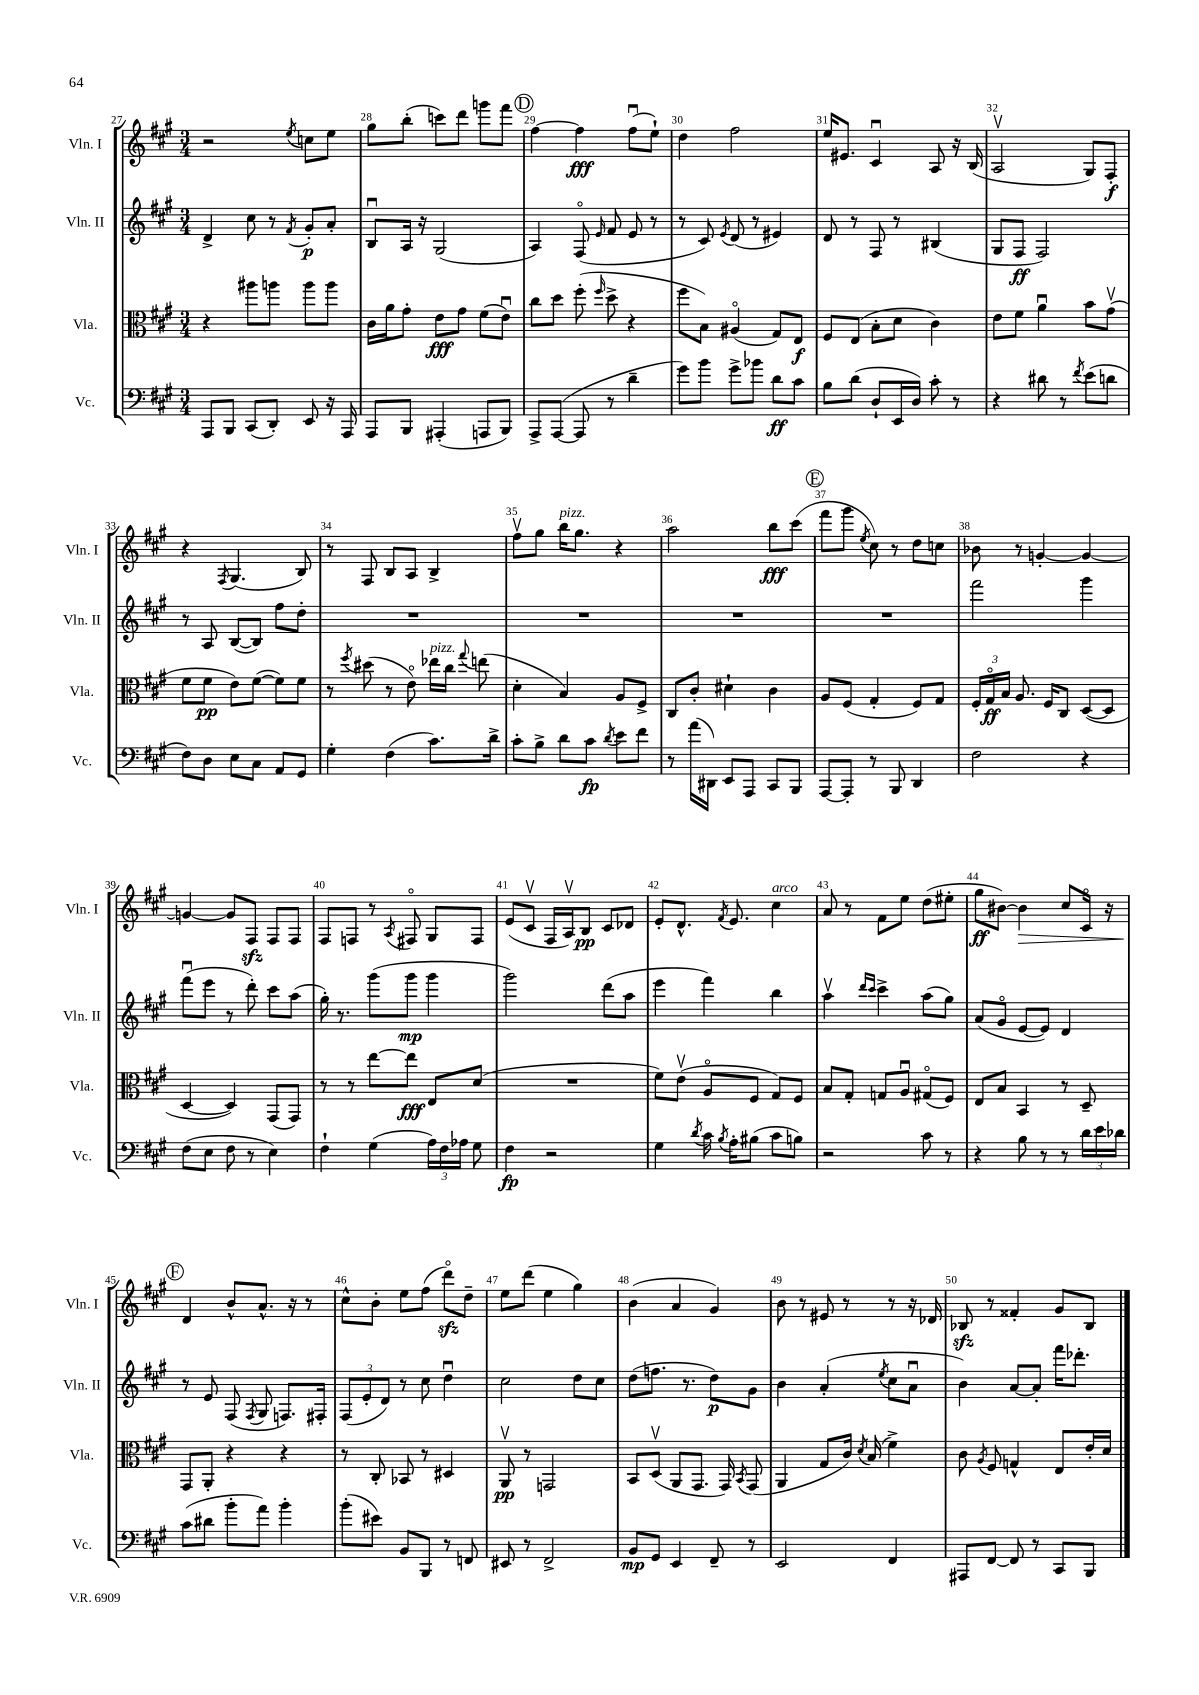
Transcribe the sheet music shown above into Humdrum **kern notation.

**kern	**kern	**kern	**kern
*staff4	*staff3	*staff2	*staff1
*clefF4	*clefC3	*clefG2	*clefG2
*k[f#c#g#]	*k[f#c#g#]	*k[f#c#g#]	*k[f#c#g#]
*M3/4	*M3/4	*M3/4	*M3/4
8AAA	4r	4d^	2r
8BBB	.	.	.
(8CC#	8aa#	8cc#	.
8DD')	8aa	8r	.
.	.	8qf#	8qee
8EE	8aa	8g#'	8cc
16r	8aa	8a'	8ee
16AAA	.	.	.
=	=	=	=
8AAA	16c#	8Bu	8gg#
.	16a	.	.
8BBB	8g#'	16A	(8bb'
.	.	16r	.
(4AAA#'	8e	(2G#	8ccc)
.	8g#	.	8ddd
8AAA	(8f#	.	8ggg
8BBB)	8eu)	.	8fff#
=	=	=	=
8AAA^	8cc#	4A)	[4ff#
([8AAA	8dd	.	.
8AAA]	(8ff#'	(8F#o	4ff#]
.	16qqff#	16qqe	.
8r	8dd^	8f#	.
4d~	4r	8e	(8ff#u
.	.	8r	8ee`)
=	=	=	=
8g#)	8ff#	8r	4dd
8b	8B)	8c#)	.
.	.	8qe	.
8g#^	(4A#o	(8d	2ff#
8b-	.	8r	.
8d	8G#)	4e#)	.
8c#	8E	.	.
=	=	=	=
8B	8F#	8d	16ee
.	.	.	8.e#
(8d	(8E	8r	.
8D`	8B'	8F#	4c#u
16EE	8d	8r	.
16D)	.	.	.
8c#'	4c#)	(4B#	8A
8r	.	.	16r
.	.	.	(16B
=	=	=	=
4r	8e	8G#	2Av
.	8f#	8F#	.
8d#	4au	2F#)	.
8r	.	.	.
8qf#	.	.	.
(8e	8b	.	8G#)
8d	(8g#v	.	8F#'
=	=	=	=
8F#)	8f#	8r	4r
8D	8f#	8A	.
.	.	.	8qF#
8E	8e)	([8B	(4.G#
8C#	([8f#	8B])	.
8AA	8f#])	8ff#	.
8GG#	8f#	8dd'	8B)
=	=	=	=
4G#'	8r	2.r	8r
.	8qff#	.	.
.	(8dd#	.	8F#
(4F#	8r	.	8B
.	8eo)	.	8A
8.c#)	16ee-	.	4B^
.	16cc#	.	.
.	8qqgg#	.	.
.	(8ee	.	.
16d^	.	.	.
=	=	=	=
8c#'	4d'	2.r	8ff#v
8B^	.	.	8gg#
8d	4B)	.	16bb
.	.	.	8.gg#
8c#	.	.	.
8qd	.	.	.
8e	8A	.	4r
8f#	8F#^	.	.
=	=	=	=
8r	8C#	2.r	2aa
(16a	8c#'	.	.
16DD#)	.	.	.
8EE	4d#`	.	.
8AAA	.	.	.
8CC#	4c#	.	8bb
8BBB	.	.	(8ccc#
=	=	=	=
[8AAA	8A	2.r	8fff#
8AAA']	(8F#	.	8ggg#
.	.	.	8qee
8r	4G#'	.	8cc#)
8BBB	.	.	8r
4DD	8F#)	.	8dd
.	8G#	.	8cc
=	=	=	=
2F#	24F#'	2fff#	8b-
.	24G#o	.	.
.	24B	.	.
.	8.A	.	8r
.	.	.	[4g'
.	16F#	.	.
.	8C#	.	.
4r	([8D	4ggg#	4g_
.	8D]	.	.
=	=	=	=
(8F#	[4D	(8fff#u	4g_
8E	.	8eee	.
8F#	4D])	8r	8g]
8r	.	8ddd')	8F#
4E)	(8GG#	8ccc#	8F#
.	8GG#)	(8aa	8F#
=	=	=	=
4F#`	8r	16gg#')	8F#
.	.	8.r	.
.	8r	.	8F
(4G#	[8ee	(8ggg#	8r
.	.	.	8qA
.	8ee]	8ggg#	8F#o
24A)	8E	4ggg#	8G#
24F#	.	.	.
24A-	.	.	.
8G#	(8d	.	8F#
=	=	=	=
4F#	2.r	2ggg#)	(8e
.	.	.	8c#v
2r	.	.	16F#
.	.	.	16Av)
.	.	.	8B
.	.	(8ddd	8c#
.	.	8aa	8d-
=	=	=	=
4G#	8f#)	4eee	8e'
.	(8ev	.	8.d^^
8qd	.	.	.
16c#	8Ao	4fff#)	.
8qB	.	.	8qf#
16A'	.	.	8.e
(8B#	8F#	.	.
8c#	8G#)	4bb	4cc#
8B)	8F#	.	.
=	=	=	=
2r	8B	4aav	8a
.	8G#'	.	8r
.	.	16qqddd	.
.	.	16qqccc#	.
.	8G	4ccc#^	8f#
.	8Au	.	8ee
8c#	(8G#o	(8aa	(8dd
8r	8F#)	8gg#)	8ee#'
=	=	=	=
4r	8E	(8a	8gg#
.	8B	8g#o	[8b#)
8B	4BB	[8e	4b#]
8r	.	8e])	.
8r	8r	4d	8cc#
24d	8D~	.	16c#o
24e	.	.	.
.	.	.	16r
24d-	.	.	.
=	=	=	=
(8c#	8GG#	8r	4d
8d#	8AA'	8e	.
8b'	4r	(8F#	8b^^
.	.	8qF#	.
8a)	.	8G#	8.a^^
4b'	4r	8.F)	.
.	.	.	16r
.	.	.	8r
.	.	16F#'	.
=	=	=	=
(8b'	8r	(12F#	8cc#^^
.	.	12e'	.
8e#)	8C#'	.	8b'
.	.	12d)	.
8BB	8BB-	8r	8ee
8BBB	8r	8cc#	(8ff#
8r	4D#	4ddu	8dddo)
8FF	.	.	8dd~
=	=	=	=
8EE#	8AAv	2cc#	8ee
8r	8r	.	(8ddd
2FF#^	2GG	.	4ee
.	.	8dd	4gg#)
.	.	8cc#	.
=	=	=	=
8BB	8BB	(8dd	(4b
8GG#	(8Dv	8.ff	.
4EE	8AA	.	4a
.	.	8.r	.
.	8.GG#	.	.
8FF#~	.	8dd)	4g#)
.	16GG#)	.	.
.	8qBB	.	.
8r	(8GG#	8g#	.
=	=	=	=
2EE	4AA	4b	8b
.	.	.	8r
.	8G#	(4a'	8e#
.	16c#)	.	8r
.	8qd	.	.
.	(16B	.	.
.	.	8qee	.
4FF#	4f#^)	8cc#	8r
.	.	8au	16r
.	.	.	16d-
=	=	=	=
8AAA#	8c#	4b)	8B-
.	8qA	.	.
[8FF#	8F#	.	8r
8FF#]	4G^^	[8a	4f##'
8r	.	8a']	.
8CC#	8E	16fff#	8g#
.	.	8.ddd-'	.
8BBB	16e'	.	8B-
.	16d	.	.
==	==	==	==
*-	*-	*-	*-
